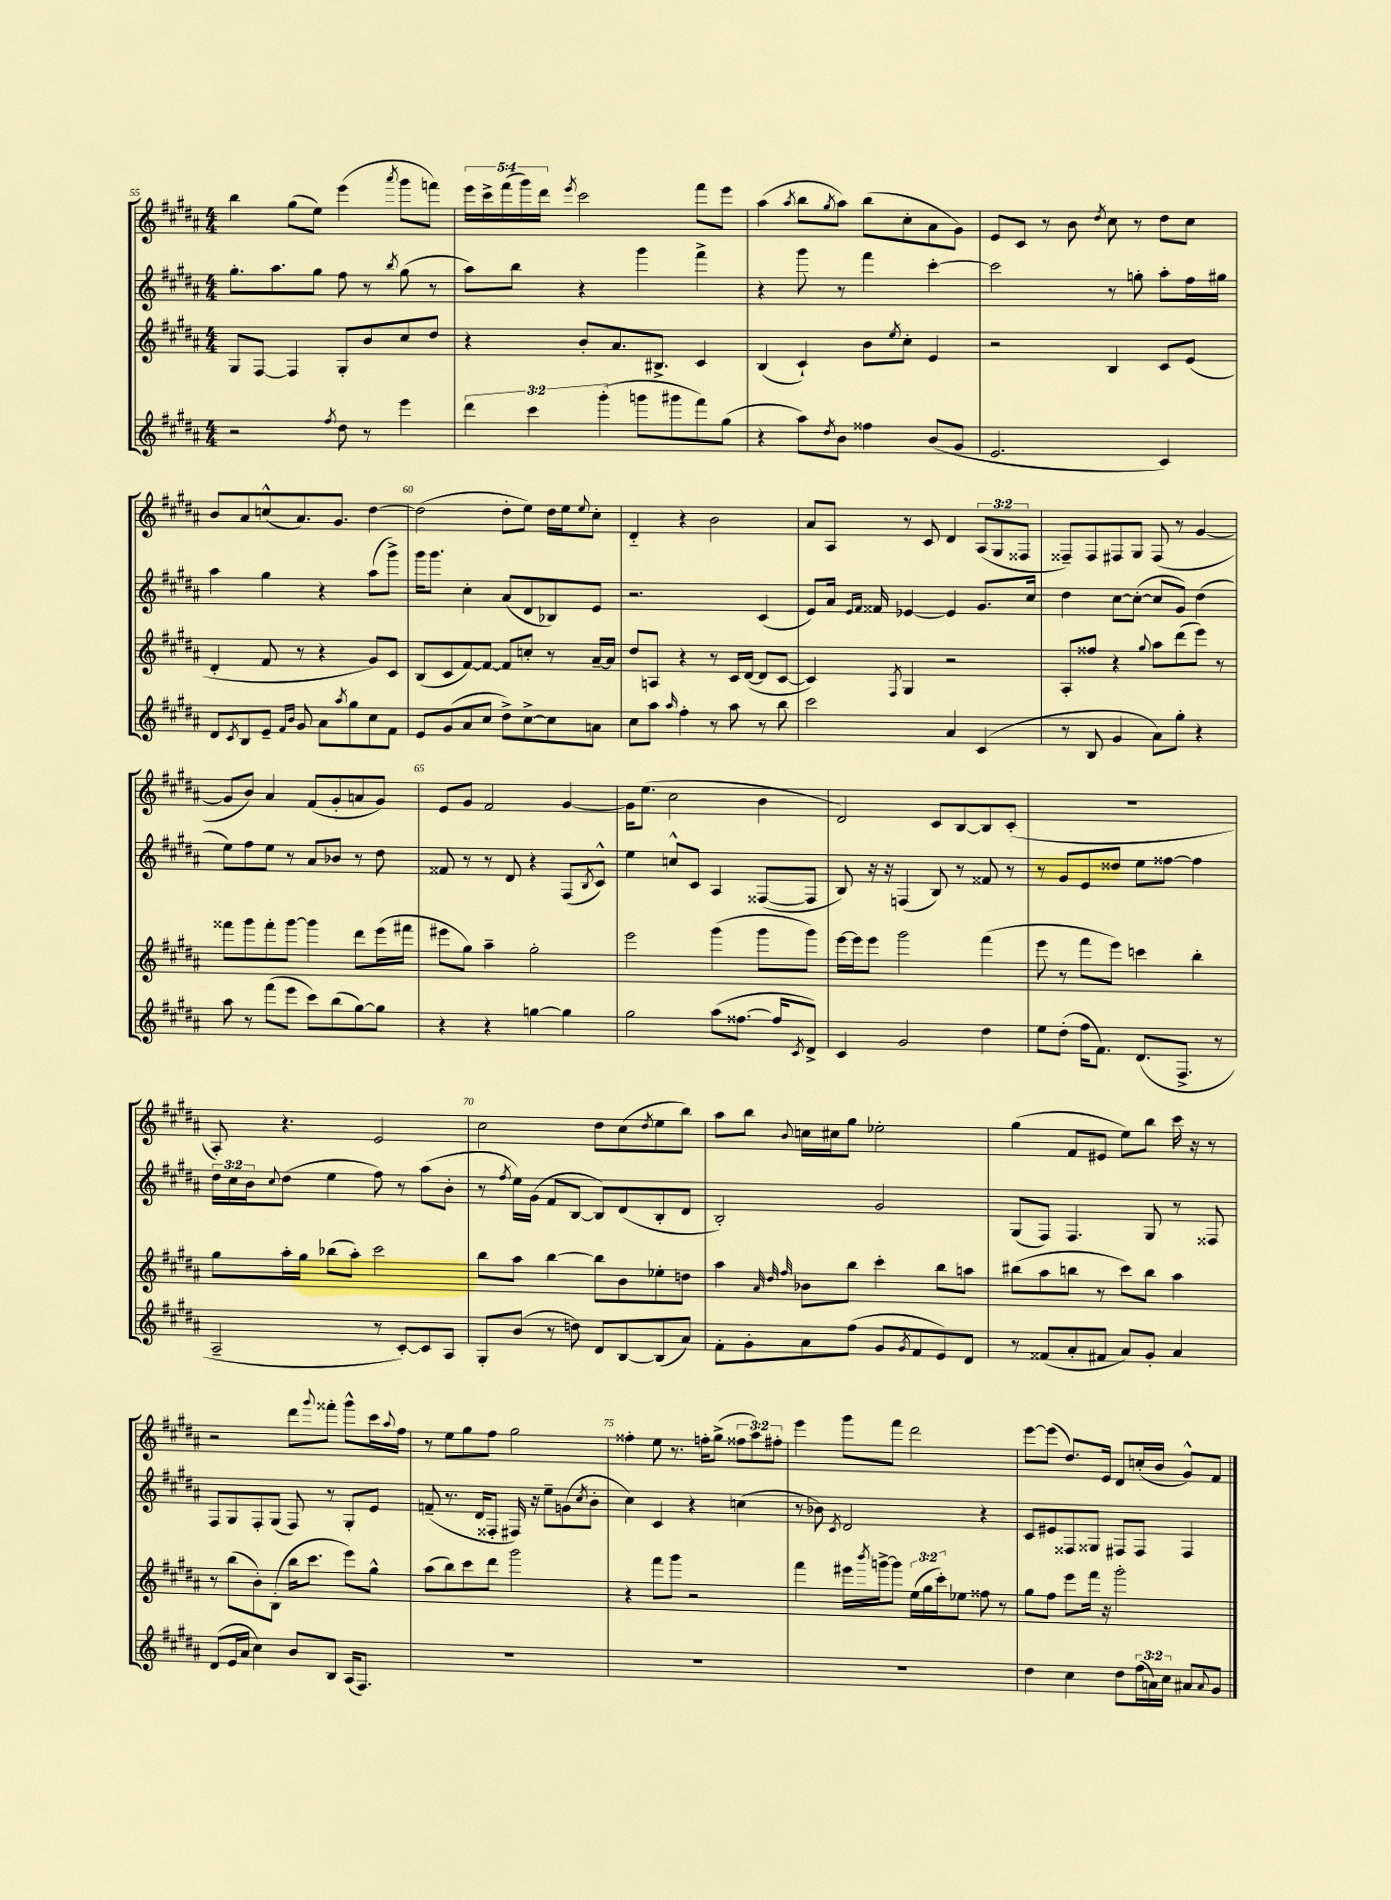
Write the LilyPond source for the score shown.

<<
\new StaffGroup <<
\new Staff = "s0" {
    \clef treble \key b \major \numericTimeSignature \time 4/4 \override Staff.TupletNumber.text = #tuplet-number::calc-fraction-text
    b''4 gis''8( e''8) e'''4( \acciaccatura { ais'''8 } gis'''8 f'''8) |
    \tuplet 5/4 { e'''16 cis'''16-> fis'''16( gis'''16) dis'''16 } \acciaccatura { e'''8 } cis'''2 fis'''8 e'''8 |
    ais''4( \acciaccatura { ais''8 } b''8 \acciaccatura { gis''8 } ais''8) b''8( cis''8-. ais'8 gis'8) |
    e'8 cis'8 r8 b'8 \acciaccatura { dis''8 } cis''8 r8 dis''8 cis''8 |
    b'8 ais'8 c''8-^( ais'8.) gis'8. dis''4~ |
    dis''2( dis''8-. e''8) dis''16 e''16 \appoggiatura { e''8 } cis''8-. |
    dis'4-_ r4 b'2 |
    ais'8 ais8 r8 cis'8 dis'4 \tuplet 3/2 { ais8( gis8 fisis8 } |
    fisis8--) fisis8 fis8 gis8 fis8( r8 gis'4~ |
    gis'8 b'8) ais'4 fis'8( gis'8-. a'8 gis'8) |
    e'8 gis'8 fis'2 gis'4~ |
    gis'16 e''8.( cis''2 b'4 |
    dis'2) cis'8 b8~ b8 cis'8-.( |
    R1 |
    ais8-.) r4. e'2 |
    cis''2 dis''8 cis''8( \acciaccatura { dis''8 } e''8 b''8) |
    ais''8 b''8 \appoggiatura { b'8 } c''16 cis''16 gis''8 ees''2-. |
    gis''4( fis'8 eis'8 e''8) b''8 cis'''16 r16 r8 |
    r2 dis'''8 \appoggiatura { gis'''8 } fisis'''8-. gis'''8-^ cis'''16 \appoggiatura { ais''8 } fis''16 |
    r8 e''8 gis''8 fis''8 gis''2 |
    fisis''4-. e''8 r8. f''16-. gis''8->( \tuplet 3/2 { fisis''8 ais''8) fis''8-. } |
    e'''4 gis'''8 fis'''8 dis'''2 |
    e'''8~ e'''8( dis''8.) e'16 dis'8 c''16-.( b'16 gis'8-^) fis'8 \bar "|." |
}
\new Staff = "s1" {
    \clef treble \key b \major \numericTimeSignature \time 4/4 \override Staff.TupletNumber.text = #tuplet-number::calc-fraction-text
    gis''8.-. ais''8. gis''8 fis''8 r8 \acciaccatura { b''8 } gis''8( r8 |
    ais''8) b''8 r4 gis'''4 fis'''4-> |
    r4 gis'''8 r8 fis'''4 cis'''4~-. |
    cis'''2 r8 g''8-. ais''8-. fis''16 gis''16 |
    ais''4 gis''4 r4 ais''8( gis'''8->) |
    gis'''16 gis'''8. cis''4-. ais'8( dis'8 bes8) e'8 |
    r2. cis'4( |
    e'8) ais'16 \grace { e'16 fis'16 } fisis'16 ees'4~ ees'4 gis'8. cis''16 |
    dis''4 cis''8~ cis''8~-.( cis''8 gis'8) dis''4( |
    e''8) fis''8 e''8 r8 ais'8 bes'8 r8 dis''8 |
    fisis'8 r8 r8 dis'8 r4 fis8( \acciaccatura { b8 } cis'8-^) |
    e''4 c''8-^ cis'8 ais4 fisis8~( fisis8 |
    b8) r16 r16 f4( b8) r8 fisis'8 r8 |
    r8 gis'8 e'8 disis''8 e''8 fisis''8~ fisis''4 |
    \tuplet 3/2 { dis''16 cis''16 b'16 } \appoggiatura { cis''8 } dis''8( e''4 fis''8) r8 ais''8( b'8-. |
    r8 \acciaccatura { fis''8 } e''16) gis'16( fis'8 b8~ b8) dis'8( b8-. dis'8 |
    b2-.) gis'2 |
    gis8( fis8) fis4. gis8 r8 fisis8 |
    fis8 gis8 fis8-. gis8( fis8) r8 gis8-. e'8 |
    f'8--( r8. dis'16 fisis8-. fis16) r16 e''8-- g'8( \acciaccatura { cis''8 } b'8-. |
    cis''4) cis'4 r4 c''4( |
    r8 bes'8) \acciaccatura { cis'8 } dis'2 r4 |
    cis'8 eis'8 fisis8 gisis8 fis8 fis8 fis4 \bar "|." |
}
\new Staff = "s2" {
    \clef treble \key b \major \numericTimeSignature \time 4/4 \override Staff.TupletNumber.text = #tuplet-number::calc-fraction-text
    gis8 fis8~ fis4 gis8-. b'8 cis''8 dis''8 |
    r4 b'8-. ais'8. bis8.-> cis'4 |
    b4( cis'4-!) b'8 \acciaccatura { e''8 } cis''8-. e'4 |
    r2 b4 cis'8 e'8( |
    dis'4-. fis'8 r8 r4 gis'8) cis'8 |
    b8( cis'8 fis'8~) fis'8~ fis'8 c''8-. r8 ais'16~-- ais'16 |
    dis''8 a8 r4 r8 cis'16 dis'16~( dis'8 cis'8~ |
    cis'4) \acciaccatura { fis8 } gis4 r2 |
    ais8-. fisis''8 r4 \appoggiatura { gis''8 } ais''8 dis'''8( e'''8) r8 |
    fisis'''8 gis'''8 fisis'''8-. gis'''8~ gis'''4 dis'''8 e'''16( fis'''16 |
    eis'''8 gis''8) ais''4-- gis''2-. |
    e'''2 gis'''4( gis'''8 gis'''8) |
    e'''16~ e'''16 e'''8 gis'''2 fis'''4( |
    e'''8 r8 fis'''8 e'''8) c'''4 b''4-. |
    gis''8 ais''16-. gis''16 bes''8( ais''8-.) cis'''2 |
    b''8 ais''8 b''4~ b''8 b'8 ees''8-. d''8 |
    ais''4 \grace { ais'32 dis''32 fis''32 } bes'8 b''8 cis'''4-. b''8 a''8 |
    bis''8( ais''8 b''8 r8 cis'''8) b''8 ais''4 |
    r8 b''8( b'8-.) b8-.( b''16 cis'''8. e'''8) gis''8-^ |
    ais''8( b''8) cis'''8 dis'''8 gis'''2 |
    r4 fis'''8 gis'''8 r2 |
    fis'''4 eis'''16 \acciaccatura { b'''8 } g'''16~-> g'''8 \tuplet 3/2 { e''16( gis''16 cis'''16-.) } ees''8 fisis''8 r8 |
    gis''8 fis''8 e'''8 fis'''16 r16 gis'''2-. \bar "|." |
}
\new Staff = "s3" {
    \clef treble \key b \major \numericTimeSignature \time 4/4 \override Staff.TupletNumber.text = #tuplet-number::calc-fraction-text
    r2 \acciaccatura { fis''8 } dis''8 r8 e'''4 |
    \tuplet 3/2 { dis'''4 cis'''4 gis'''4-.( } g'''8 gis'''8 fis'''8) gis''8( |
    r4 ais''8) \acciaccatura { dis''8 } b'8 fisis''4 b'8( gis'8 |
    e'2. cis'4) |
    dis'8 \acciaccatura { cis'8 } b8 e'8-- \grace { fis'16 b'16 } gis'8 ais'8 \acciaccatura { ais''8 } gis''8 cis''8 fis'8 |
    e'8 gis'8( ais'8 cis''8 dis''8->) cis''8~-> cis''8 a'8 |
    cis''8 ais''8 \grace { ais''16 } fis''4-. r8 ais''8 r8 b''8 |
    cis'''2 ais'4 cis'4( |
    r8 b8 gis'4 ais'8) gis''8-. r4 |
    ais''8 r8 fis'''8( e'''8 cis'''8) b''8( gis''8~) gis''8 |
    r4 r4 g''4~ g''4 |
    gis''2 ais''8( fisis''8.~ fisis''16 \acciaccatura { cis'8 } dis'8->) |
    cis'4 gis'2 dis''4 |
    e''8 dis''8-.( fis''16 fis'8.) dis'8.( fis8.-> r8 |
    ais2-- r8 cis'8~-.) cis'8 ais8 |
    gis8-. b'8( r8 d''8) dis'8 b8~ b8( ais'8) |
    fis'8-. gis'8-. ais'8 fis''8( gis'8 \acciaccatura { gis'8 } fis'8 e'8) dis'8 |
    r8 fisis'8( ais'8-. fis'8 ais'8) gis'8-. ais'4 |
    dis'8( e'16 ais'16 cis''4) b'8 b8 ais16( fis8.) |
    R1 |
    R1 |
    R1 |
    dis''4 cis''4 dis''8 \tuplet 3/2 { fis''16( a'16) cis''16 } ais'8 \appoggiatura { ais'8 } gis'8 \bar "|." |
}
>>
>>
\layout { \context { \Score currentBarNumber = #55 \override BarNumber.break-visibility = ##(#f #t #t) barNumberVisibility = #(every-nth-bar-number-visible 5) } }
